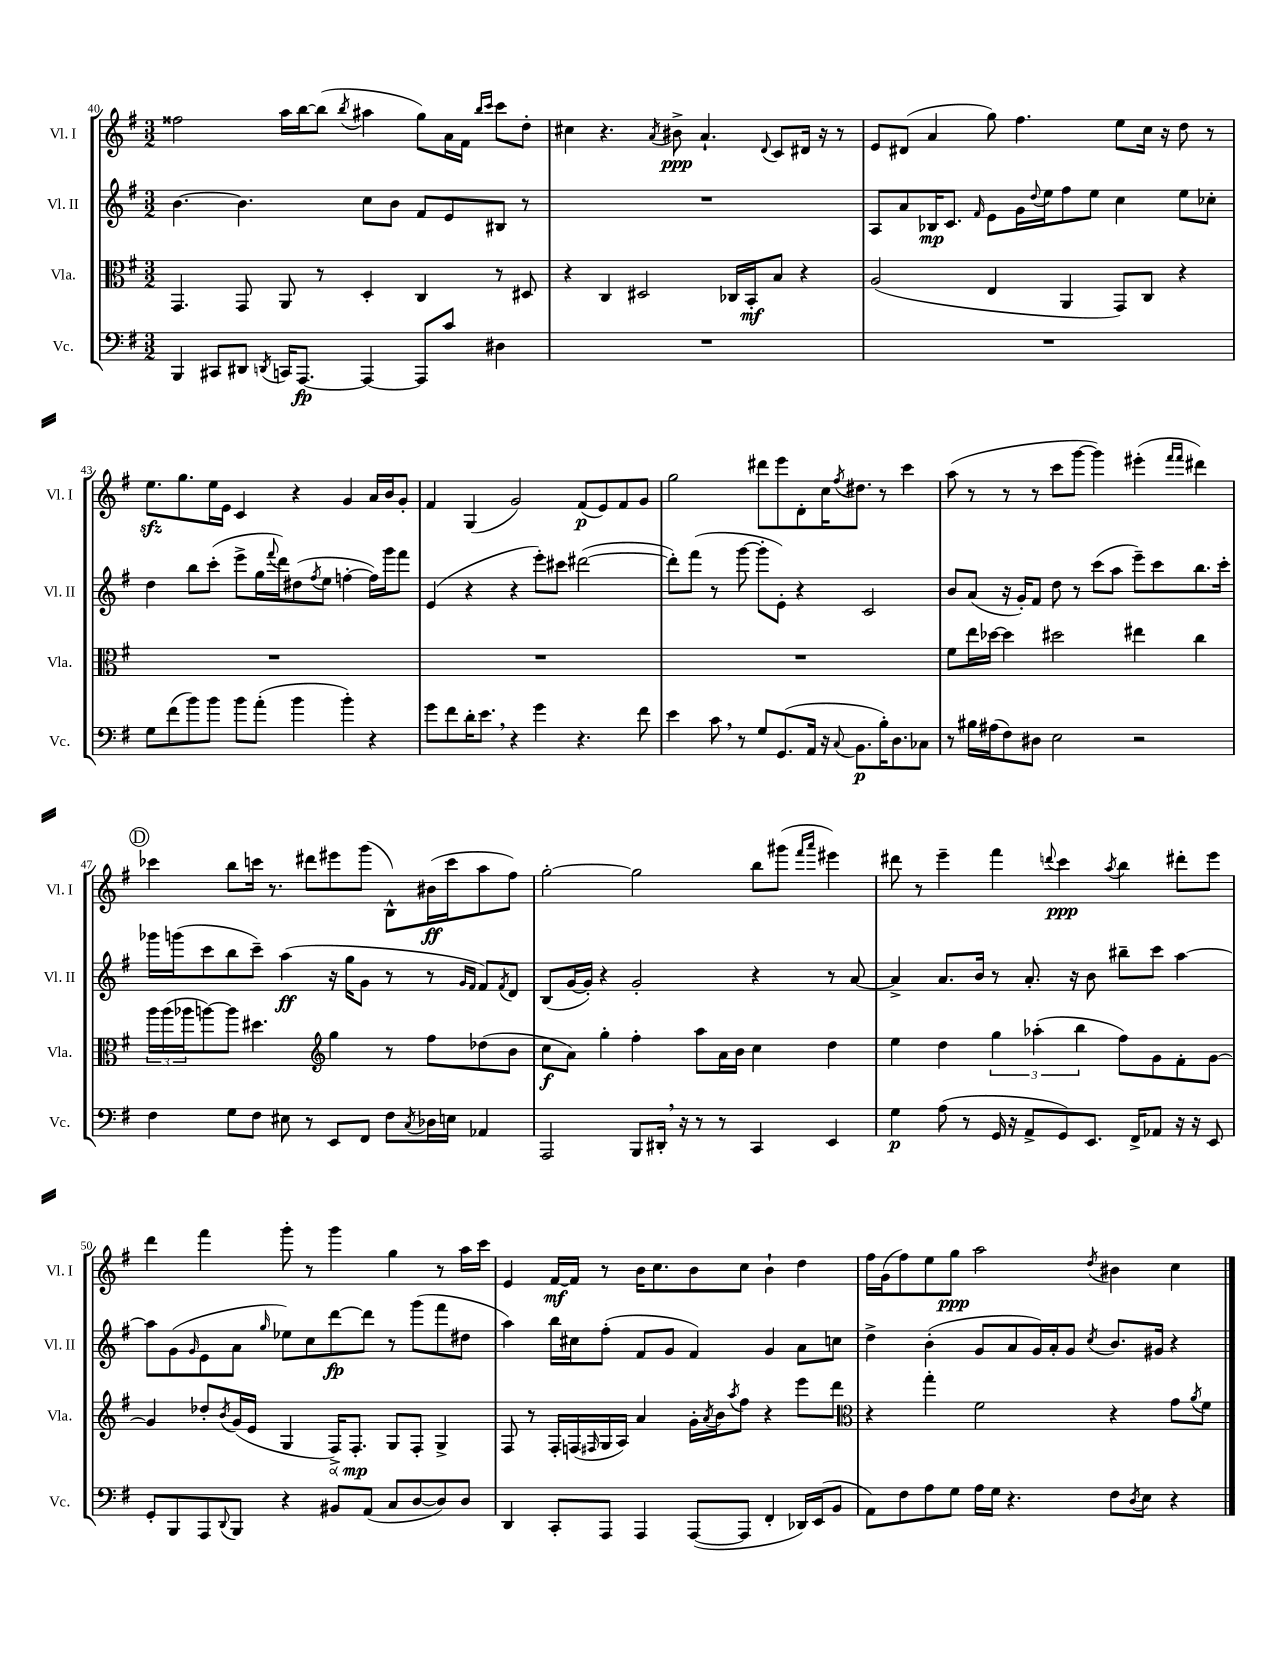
<<
\new StaffGroup <<
\new Staff = "s0" \with { instrumentName = "Vl. I" shortInstrumentName = "Vl. I" } {
    \clef treble \key g \major \numericTimeSignature \time 3/2
    fisis''2 a''16 b''16~ b''8( \acciaccatura { b''8 } ais''4 g''8) a'16 fis'16 \grace { b''16 c'''16 } c'''8 d''8-. |
    cis''4 r4. \acciaccatura { a'8 } bis'8->\ppp a'4.-! \appoggiatura { d'8 } c'8 dis'16 r16 r8 |
    e'8 dis'8( a'4 g''8) fis''4. e''8 c''16 r16 d''8 r8 |
    e''8.\sfz g''8. e''16 e'16 c'4 r4 g'4 a'16 b'16 g'8-. |
    fis'4 g4( g'2) fis'8\p( e'8) fis'8 g'8 |
    g''2 dis'''8 e'''8 d'8-. c''16 \acciaccatura { fis''8 } dis''8. r8 c'''4 |
    a''8( r8 r8 r8 c'''8 g'''8~ g'''4) eis'''4-.( \grace { fis'''16 fis'''16 } dis'''4) |
    \mark \markup { \circle "D" } ces'''4 b''8 c'''16 r8. dis'''8 eis'''8 g'''8( b8-^) bis'16\ff( c'''16 a''8 fis''8) |
    g''2~-. g''2 b''8 gis'''8( \grace { fis'''16 a'''16 } eis'''4) |
    dis'''8 r8 e'''4-- fis'''4 \appoggiatura { d'''8 } c'''4\ppp \acciaccatura { a''8 } b''4 dis'''8-. e'''8 |
    d'''4 fis'''4 g'''8-. r8 g'''4 g''4 r8 a''16 c'''16 |
    e'4 fis'16~\mf fis'16 r8 b'16 c''8. b'8 c''8 b'4-! d''4 |
    fis''16 g'16( fis''8) e''8 g''8\ppp a''2 \acciaccatura { d''8 } bis'4 c''4 \bar "|." |
}
\new Staff = "s1" \with { instrumentName = "Vl. II" shortInstrumentName = "Vl. II" } {
    \clef treble \key g \major \numericTimeSignature \time 3/2
    b'4.~ b'4. c''8 b'8 fis'8 e'8 bis8 r8 |
    R1. |
    a8 a'8 bes16\mp c'8. \grace { fis'16 } e'8 g'16 \appoggiatura { d''8 } e''16 fis''8 e''8 c''4 e''8 ces''8-. |
    d''4 b''8 c'''8-.( e'''8-> g''16 \appoggiatura { fis'''8 } d'''16) dis''8( \acciaccatura { fis''8 } e''8 f''4~-. f''16) g'''16 fis'''8 |
    e'4( r4 r4 e'''8-.) cis'''8 dis'''2~( |
    dis'''8-.) fis'''8( r8 g'''8~ g'''8-. e'8-.) r4 c'2 |
    b'8 a'8( r16 g'16-.) fis'8 d''8 r8 c'''8( a''8 e'''8--) c'''8 b''8. c'''16-. |
    \mark \markup { \circle "D" } ges'''16 g'''16( c'''8 b''8 c'''8--) a''4\ff( r16 g''16 g'8 r8 r8 \grace { g'16 fis'16 } fis'8) \acciaccatura { fis'8 } d'8 |
    b8( g'16~ g'16-.) r4 g'2-. r4 r8 a'8~ |
    a'4-> a'8. b'16 r8 a'8.-. r16 b'8 bis''8-- c'''8 a''4~ |
    a''8 g'8( \grace { g'16 } e'8 a'8 \grace { g''16 } ees''8) c''8 d'''8~\fp d'''8 r8 g'''8( fis'''8 dis''8 |
    a''4) b''16 cis''16 fis''8-.( fis'8 g'8 fis'4) g'4 a'8 c''8 |
    d''4-> b'4-.( g'8 a'8 g'16) a'16-. g'8 \acciaccatura { c''8 } b'8. gis'16 r4 \bar "|." |
}
\new Staff = "s2" \with { instrumentName = "Vla." shortInstrumentName = "Vla." } {
    \clef alto \key g \major \numericTimeSignature \time 3/2
    g,4. g,8 a,8 r8 d4-. c4 r8 dis8 |
    r4 c4 dis2 ces16 b,16-.\mf b8 r4 |
    a2( e4 a,4 g,8) c8 r4 |
    R1. |
    R1. |
    R1. |
    fis'8 e''16 des''16~ des''4 dis''2 eis''4 c''4 |
    \mark \markup { \circle "D" } \tuplet 3/2 { a''16 a''16( aes''16 } a''8~) a''8 dis''4. \clef treble g''4 r8 fis''8 des''8( b'8 |
    c''8\f a'8) g''4-. fis''4-. a''8 a'16 b'16 c''4 d''4 |
    e''4 d''4 \tuplet 3/2 { g''4 aes''4-.( b''4 } fis''8) g'8 fis'8-. g'8~ |
    g'4 des''8-. \acciaccatura { b'8 } g'16( e'16 g4 \once \override Hairpin.circled-tip = ##t fis16->\<) fis8.-.\mp\! g8 fis8-. g4-> |
    fis8 r8 fis16-. f16( \grace { fis16 } g16 a16) a'4 g'16-. \acciaccatura { a'8 } b'16 \acciaccatura { a''8 } fis''8 r4 e'''8 d'''8 |
    \clef alto r4 g''4-. fis'2 r4 g'8 \acciaccatura { a'8 } fis'8 \bar "|." |
}
\new Staff = "s3" \with { instrumentName = "Vc." shortInstrumentName = "Vc." } {
    \clef bass \key g \major \numericTimeSignature \time 3/2
    b,,4 cis,8 dis,8 \acciaccatura { d,8 } c,16 a,,8.~\fp a,,4~ a,,8 c'8 dis4 |
    R1. |
    R1. |
    g8 fis'8( b'8) b'8 b'8 a'8-.( b'4 b'4-.) r4 |
    g'8 fis'8 d'16-. e'8. \breathe r4 g'4 r4. fis'8 |
    e'4 c'8 \breathe r8 g8 g,8.( a,16 r16 \appoggiatura { c8 } b,8.\p b16-.) d8. ces8 |
    r8 bis16 ais16( fis8) dis8 e2 r2 |
    \mark \markup { \circle "D" } fis4 g8 fis8 eis8 r8 e,8 fis,8 fis8 \acciaccatura { c8 } des16 e16 aes,4 |
    a,,2 b,,8 dis,16-. \breathe r16 r8 r8 c,4 e,4 |
    g4\p a8( r8 g,16 r16 a,8-> g,8) e,8. fis,16-> aes,8 r16 r16 e,8 |
    g,8-. b,,8 a,,8 \appoggiatura { d,8 } b,,8 r4 bis,8 a,8( c8 d8~ d8) d8 |
    d,4 c,8-. a,,8 a,,4 a,,8~( a,,8 fis,4-. des,16) e,16( b,8 |
    a,8) fis8 a8 g8 a16 g16 r4. fis8 \acciaccatura { d8 } e8 r4 \bar "|." |
}
>>
>>
\layout { \context { \Score currentBarNumber = #40 } }
